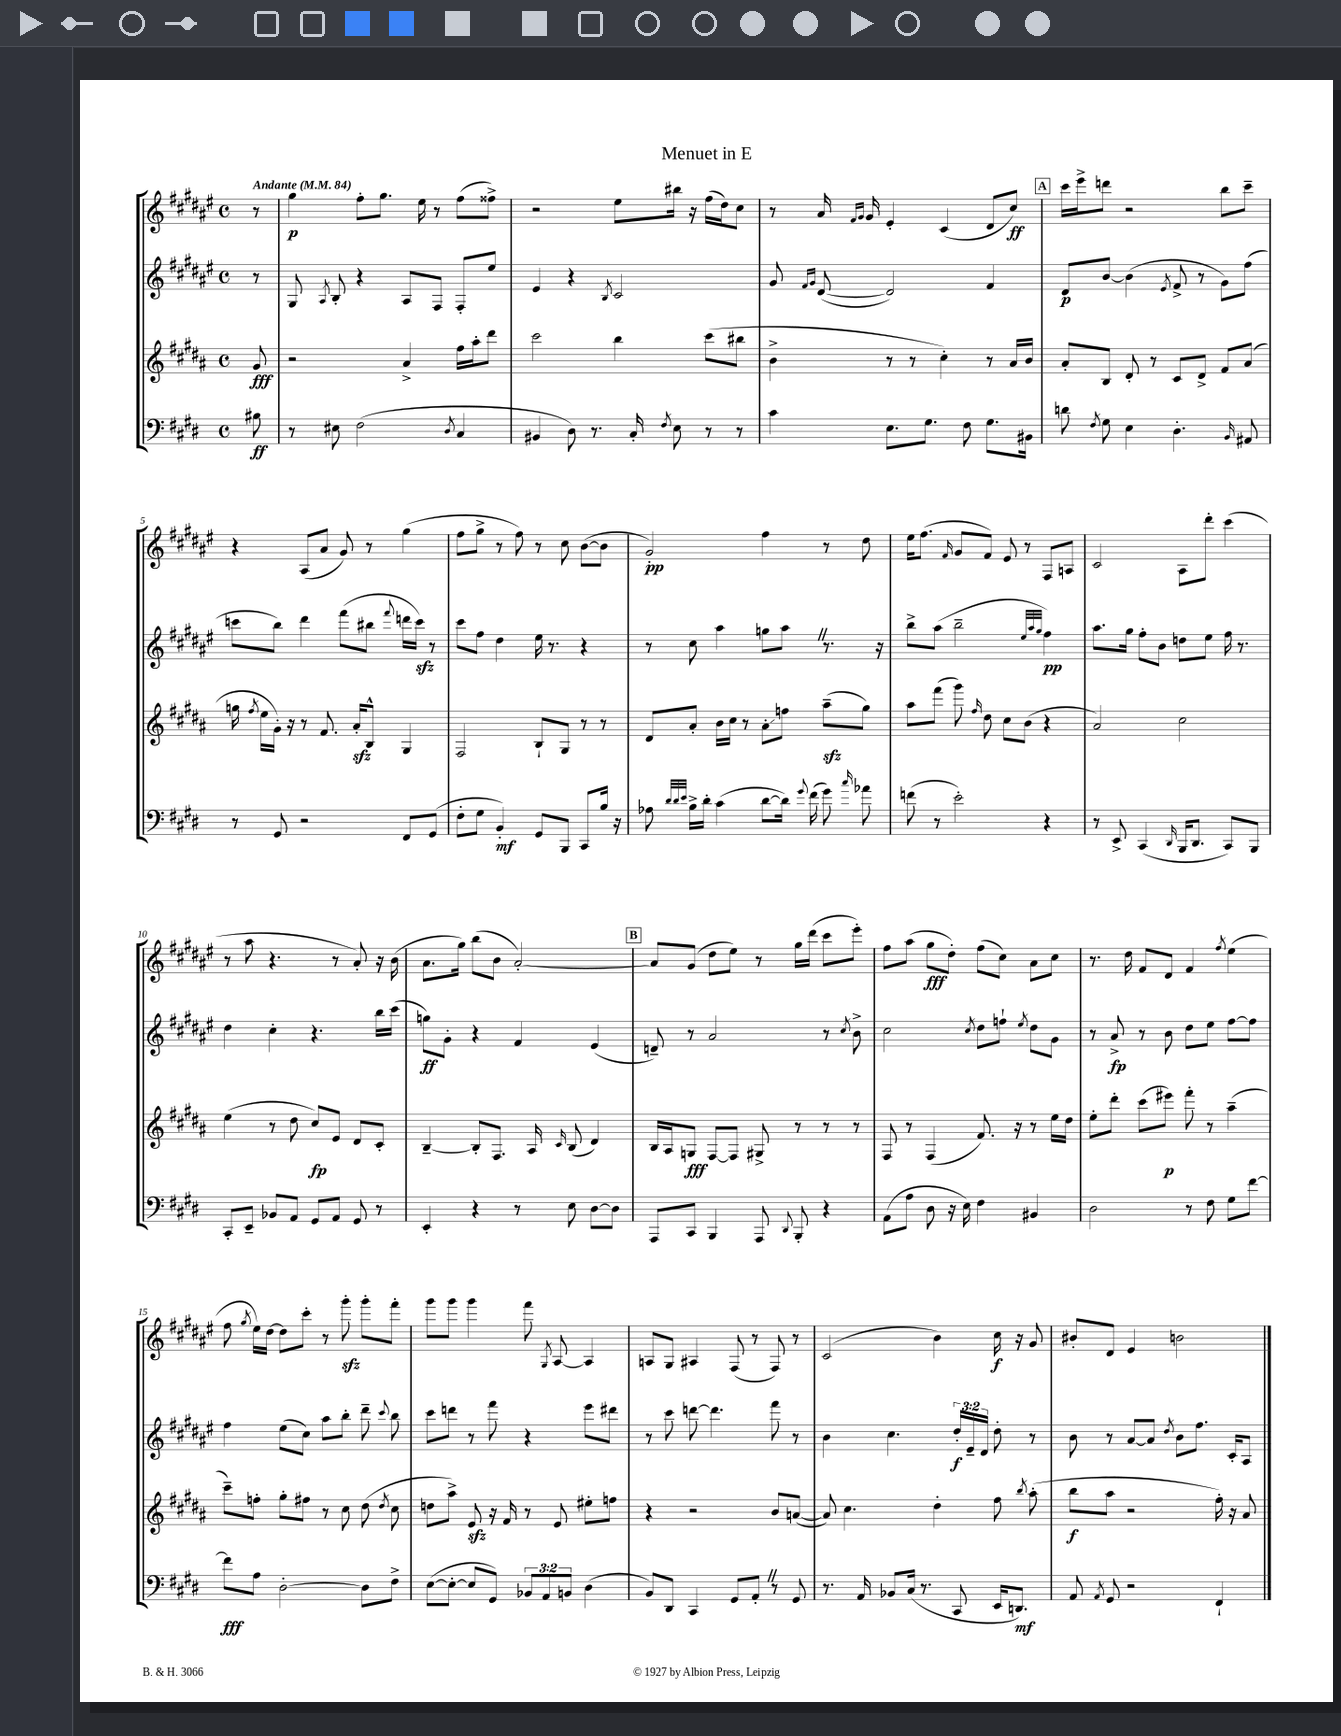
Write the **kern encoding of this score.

**kern	**kern	**kern	**kern
*staff4	*staff3	*staff2	*staff1
*clefF4	*clefG2	*clefG2	*clefG2
*k[f#c#g#d#]	*k[f#c#g#d#a#]	*k[f#c#g#d#a#e#]	*k[f#c#g#d#a#e#]
*M4/4	*M4/4	*M4/4	*M4/4
*met(c)	*met(c)	*met(c)	*met(c)
*MM84	*MM84	*MM84	*MM84
8B#	8g#	8r	8r
=	=	=	=
8r	2r	8G#	4gg#
.	.	8qA#	.
8E#	.	8B'	.
(2F#	.	4r	8ff#'
.	.	.	8.gg#
.	4a#^	8A#	.
.	.	.	16ee#
.	.	8F#	8r
8qD#	.	.	.
4C#	16ff#	8F#'	(8ff#
.	16aa#'	.	.
.	8ddd#	8ee#	8ff##^)
=	=	=	=
4BB#	2ccc#	4e#	2r
8D#)	.	4r	.
8.r	.	.	.
.	.	8qB	.
.	4bb	2c#	8ee#
16C#'	.	.	.
8qF#	.	.	.
8E	.	.	16bb#
.	.	.	16r
8r	(8ccc#	.	(16ff#
.	.	.	16dd#)
8r	8bb#	.	8cc#
=	=	=	=
4c#	4b^	8g#	8r
.	.	16qqf#	.
.	.	16qqg#	.
.	.	([8d#	16a#
.	.	.	16qqf#
.	.	.	16qqg#
.	.	.	16g#
8.E	8r	2d#])	4e#'
.	8r	.	.
8.G#	.	.	.
.	4cc#')	.	(4c#
8F#	.	.	.
8.G#	8r	4f#	8d#
.	16a#	.	8cc#)
16BB#	16b	.	.
=	=	=	=
8d	8a#'	8d#	16ccc#
.	.	.	16eee#^
8qF#	.	.	.
8G#	8B	[8b	8ddd
4E	8d#'	(4b]	2r
.	8r	.	.
.	.	8qe#	.
4.D#'	8c#	8f#^	.
.	8d#^	8r	.
.	8f#	8g#)	8bb
16qqBB	.	.	.
8AA#	(8a#	(8ff#	8ccc#~
=	=	=	=
8r	16gg	8ccc	4r
.	8qff#	.	.
.	16ee	.	.
8GG#	16g#')	8bb)	.
.	16r	.	.
2r	8r	4ddd#	(8A#
.	8.f#	.	8a#
.	.	(8fff#	8g#)
.	16a#'	.	.
.	8B^^	8bb#	8r
.	.	8qqfff#	.
8FF#	4G#	16ddd	(4gg#
.	.	16ccc)	.
(8GG#	.	8r	.
=	=	=	=
8F#'	2F#	8ccc#	8ff#
8G#	.	8ff#	8gg#^
4BB')	.	4dd#	8r
.	.	.	8ff#)
8GG#	8B`	16ee#	8r
.	.	8.r	.
8BBB	8G#	.	8cc#
8CC#	8r	4r	([8b
16B	8r	.	8b]
16r	.	.	.
=	=	=	=
8A-	8d#	8r	2g#')
32qqd#	.	.	.
32qqd#	.	.	.
32qqe	.	.	.
16B^	8a#'	8cc#	.
16d#'	.	.	.
(4c#	16b	4aa#	.
.	16cc#	.	.
.	8r	.	.
[8d#	8a#'	8gg	4ff#
16d#])	8ff	8aa#	.
8qqg#	.	.	.
(16f#	.	.	.
8g#)	(8aa#~	8.r	8r
16qqcc#	.	.	.
8a-	8gg#)	.	8dd#
.	.	16r	.
=	=	=	=
(8f	8aa#	8bb^	16ee#
.	.	.	(8.ff#
8r	(8fff#	(8aa#	.
.	.	.	16qqf#
2e')	8ggg#)	2bb~	8g#
.	16qqff#	.	.
.	8dd#	.	8f#)
.	8cc#	.	8e#
.	(8b	.	8r
.	.	32qqee#	.
.	.	32qqaa#	.
.	.	32qqgg#	.
4r	4r	4ff#)	8F#
.	.	.	8A
=	=	=	=
8r	2a#)	8.aa#	2c#
8EE^	.	.	.
.	.	16gg#	.
(4CC#	.	8ff#'	.
.	.	8b	.
16qqDD#	.	.	.
16BBB	2cc#	8dd	8A#
8.DD#	.	.	.
.	.	8ee#	8ddd#'
8CC#)	.	16ff#	(4ccc#
.	.	8.r	.
8BBB	.	.	.
=	=	=	=
8CC#'	(4ee	4dd#	8r
8EE~	.	.	8aa#
8BB-	8r	4cc#'	4.r
8AA	8dd#	.	.
8GG#	8cc#)	4.r	.
8AA	8e	.	8r
8GG#	8d#	.	8a#')
8r	8c#'	16bb	16r
.	.	(16ccc#	(16b
=	=	=	=
4EE'	[4B~	8gg)	8.a#
.	.	8g#'	.
.	.	.	16gg#)
4r	8B']	4r	(8bb
.	8.F#	.	8b
8r	.	4f#	[2a#')
.	16A#	.	.
.	16qqc#	.	.
8E	(8B	.	.
[8D#	4d#)	(4e#	.
8D#]	.	.	.
=	=	=	=
8AAA	16B	8d~)	8a#]
.	16A#	.	.
8CC#	8G	8r	(8g#
4BBB	[8F#	2a#	8dd#
.	8F#]	.	8ee#)
8AAA	8G#^	.	8r
8qqDD#	.	.	.
8BBB'	8r	.	16gg#
.	.	.	(16ddd#
4r	8r	8r	8ccc#
.	.	8qcc#	.
.	8r	8b^	8eee#')
=	=	=	=
(8AA	8F#	2cc#	8ff#
8A	8r	.	(8aa#
8D#	(4F#	.	8gg#
16r	.	.	8dd#')
16E)	.	.	.
.	.	8qcc#	.
4F#	8.f#)	8dd#	(8ff#
.	.	8ff`	8cc#)
.	16r	.	.
.	.	8qee#	.
4BB#	8r	8dd#	8a#
.	16ee	8g#	8cc#
.	16dd#	.	.
=	=	=	=
2D#	8ee'	8r	8.r
.	8ddd#'	8a#^	.
.	.	.	16dd#
.	(8ccc#	8r	8f#
.	8eee#)	8b	8d#
8r	8fff#'	8dd#	4f#
8F#	8r	8ee#	.
.	.	.	8qff#
8G#	(4aa#~	[8ff#	(4ee#
[8f#	.	8ff#]	.
=	=	=	=
8f#]	8ccc#~)	4ff#	8ff#
.	.	.	8qgg#
8A	8ff'	.	16ee#)
.	.	.	[16dd#
[2D#'	8gg#'	(8ee#	8dd#]
.	8ff#	8cc#)	8ccc#'
.	8r	8aa#	8r
.	8cc#	8bb'	8ggg#'
8D#]	(8dd#	8ddd#~	8ggg#'
.	8qdd#	8qqccc#	.
8F#^	8cc#	8bb	8fff#'
=	=	=	=
([8E	8dd	8ccc#	8ggg#
8E'_	8aa#^)	8ddd	8ggg#
8E]	8e	8r	4ggg#
8GG#)	16r	8fff#	.
.	16f#	.	.
12BB-	8r	4r	8fff#
12AA	.	.	.
.	.	.	8qG#
.	8e	.	[8A#
12BB	.	.	.
(4D#	8ee#'	8eee#	4A#]
.	8ff	8ddd#	.
=	=	=	=
8BB)	4r	8r	8A
8DD#	.	8ccc#	8G#
4CC#	2r	[8ddd	4A#
.	.	4.ddd]	.
8GG#	.	.	(8F#
8AA'	.	.	8r
8r	8b	8fff#	8F#)
8GG#	([8a	8r	8r
=	=	=	=
8.r	8a])	4b	(2c#
.	4.cc#	.	.
16AA	.	.	.
8BB-	.	4.cc#	.
(16C#	.	.	.
8.r	.	.	.
.	4dd#'	.	4b)
8CC#	.	24dd#'	.
.	.	24e#~	.
.	.	24d#	.
16EE	8ff#	8dd#'	16cc#
8.DD)	.	.	16r
.	8qbb	.	.
.	(8aa#'	8r	8g#
=	=	=	=
8AA	8bb	8b	8b#'
8qAA	.	.	.
8GG#	8aa#	8r	8d#
2r	2r	[8a#	4e#
.	.	8a#]	.
.	.	8qdd#	.
.	.	8b	2b
.	.	8.ff#	.
4FF#`	16ff#')	.	.
.	16r	16c#'	.
.	8a#	8A#	.
==	==	==	==
*-	*-	*-	*-
